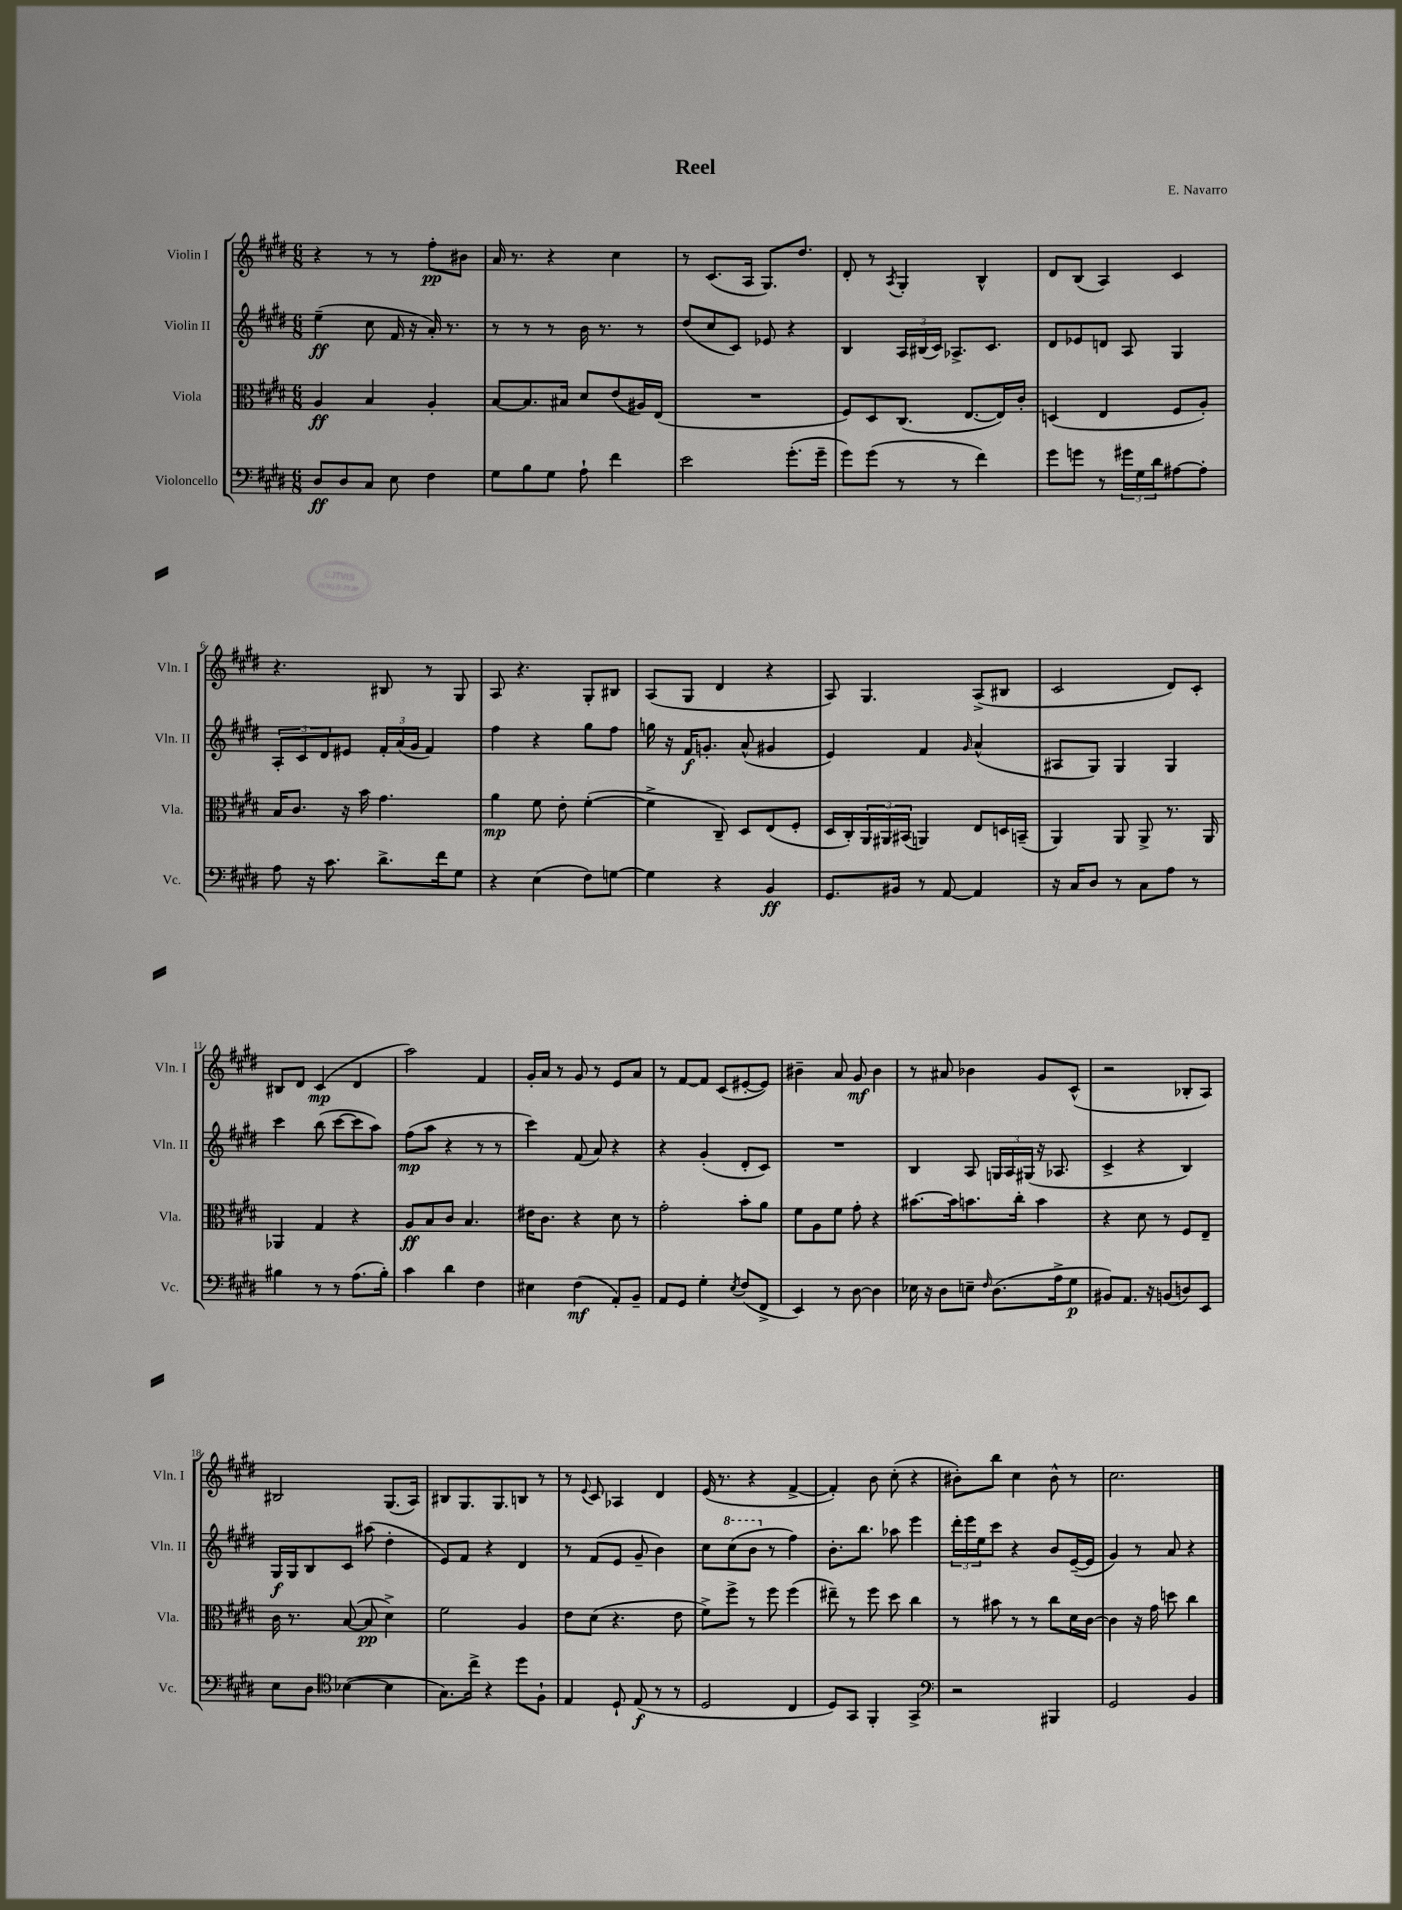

**kern	**dynam	**kern	**dynam	**kern	**dynam	**kern	**dynam
*part4	*part4	*part3	*part3	*part2	*part2	*part1	*part1
*staff4	*staff4	*staff3	*staff3	*staff2	*staff2	*staff1	*staff1
*I"Violoncello	*	*I"Viola	*	*I"Violin II	*	*I"Violin I	*
*I'Vc.	*	*I'Vla.	*	*I'Vln. II	*	*I'Vln. I	*
*clefF4	*	*clefC3	*	*clefG2	*	*clefG2	*
*k[f#c#g#d#]	*	*k[f#c#g#d#]	*	*k[f#c#g#d#]	*	*k[f#c#g#d#]	*
*M6/8	*	*M6/8	*	*M6/8	*	*M6/8	*
=1	=1	=1	=1	=1	=1	=1	=1
8D#/L	ff	4A/	ff	(4ee~\	ff	4r	.
8D#/	.	.	.	.	.	.	.
8C#/J	.	4B/	.	8cc#\	.	8r	.
8E\	.	.	.	16f#/	.	8r	.
.	.	.	.	16r	.	.	.
4F#\	.	4A'/	.	16a'/)	.	8ff#'\L	pp
.	.	.	.	8.r	.	.	.
.	.	.	.	.	.	8b#X\J	.
=2	=2	=2	=2	=2	=2	=2	=2
8G#\L	.	[8B/L	.	8r	.	16a/	.
.	.	.	.	.	.	8.r	.
8B\	.	8.B/]	.	8r	.	.	.
8G#\J	.	.	.	8r	.	4r	.
.	.	16B#X/Jk	.	.	.	.	.
8A`\	.	8d#/L	.	16b\	.	.	.
.	.	.	.	8.r	.	.	.
4f#\	.	(8e/	.	.	.	4cc#\	.
.	.	16A#X/L)	.	8r	.	.	.
.	.	(16E/JJ	.	.	.	.	.
=3	=3	=3	=3	=3	=3	=3	=3
2e\	.	2.r	.	(8dd#/L	.	8r	.
.	.	.	.	8cc#/	.	(8.c#/L	.
.	.	.	.	8c#/J)	.	.	.
.	.	.	.	.	.	16A/Jk	.
.	.	.	.	8e-X/	.	8.G#/L)	.
(8.g#'\L	.	.	.	4r	.	.	.
.	.	.	.	.	.	8.dd#/J	.
16g#~\Jk	.	.	.	.	.	.	.
=4	=4	=4	=4	=4	=4	=4	=4
8g#\L)	.	8F#/L)	.	4B/	.	8d#'/	.
(8g#\J	.	8D#/	.	.	.	8r	.
.	.	.	.	.	.	8qA/	.
8r	.	(8.C#/J	.	24A/LL	.	4G#'/	.
.	.	.	.	(24B#X/	.	.	.
.	.	.	.	24c#/JJ)	.	.	.
8r	.	.	.	8.A-X^/L	.	.	.
.	.	[8.E/L	.	.	.	.	.
4f#\)	.	.	.	.	.	4B^^/	.
.	.	.	.	8.c#/J	.	.	.
.	.	16E/L])	.	.	.	.	.
.	.	16c#'/JJ	.	.	.	.	.
=5	=5	=5	=5	=5	=5	=5	=5
8g#\L	.	(4Dn/	.	8d#/L	.	8d#/L	.
8gn\J	.	.	.	8e-X/	.	(8B/J	.
8r	.	4E/	.	8dn/J	.	4A/)	.
24g#X\LL	.	.	.	8A/	.	.	.
24G#\	.	.	.	.	.	.	.
24d#\J	.	.	.	.	.	.	.
[8A#X\	.	8F#/L	.	4G#/	.	4c#/	.
8A#'\J]	.	8A'/J)	.	.	.	.	.
!!LO:LB:g=z
=6	=6	=6	=6	=6	=6	=6	=6
8A\	.	16B/KL	.	12A'/L	.	4.r	.
.	.	8.c#/J	.	.	.	.	.
.	.	.	.	12c#/	.	.	.
16r	.	.	.	.	.	.	.
.	.	.	.	12d#/	.	.	.
8.c#\	.	.	.	.	.	.	.
.	.	16r	.	8e#X/J	.	.	.
.	.	16b\	.	.	.	.	.
8.d#^\L	.	4.g#\	.	24f#'/LL	.	8B#X/	.
.	.	.	.	(24a/	.	.	.
.	.	.	.	24g#/JJ	.	.	.
.	.	.	.	4f#/)	.	8r	.
16f#\k	.	.	.	.	.	.	.
8G#\J	.	.	.	.	.	8G#/	.
=7	=7	=7	=7	=7	=7	=7	=7
4r	.	4a\	mp	4ff#\	.	8A/	.
.	.	.	.	.	.	4.r	.
(4E\	.	8f#\	.	4r	.	.	.
.	.	8e'\	.	.	.	.	.
8F#\L)	.	([4f#'\	.	8gg#\L	.	8G#'/L	.
[8Gn\J	.	.	.	8ff#\J	.	8B#X/J	.
=8	=8	=8	=8	=8	=8	=8	=8
4G\]	.	4f#^\]	.	16ggn\	.	(8A/L	.
.	.	.	.	16r	.	.	.
.	.	.	.	16f#/KL	f	8G#/J	.
.	.	.	.	8.gn'/J	.	.	.
4r	.	8C#~/)	.	.	.	4d#/	.
.	.	8D#/L	.	(8a^^/	.	.	.
4BB/	ff	(8E/	.	4g#X/	.	4r	.
.	.	8F#'/J	.	.	.	.	.
=9	=9	=9	=9	=9	=9	=9	=9
8.GG#/L	.	16D#/LL	.	4e/)	.	8A/)	.
.	.	16C#'/)	.	.	.	.	.
.	.	24AA/	.	.	.	4.G#/	.
.	.	24AA#X/	.	.	.	.	.
16BB#X/Jk	.	.	.	.	.	.	.
.	.	(24BB#X/JJ	.	.	.	.	.
8r	.	4AAn/)	.	4f#/	.	.	.
[8AA/	.	.	.	.	.	.	.
.	.	.	.	16qqg#/	.	.	.
4AA/]	.	8E/L	.	(4a^^/	.	(8A^/L	.
.	.	16Dn/L	.	.	.	8B#X/J	.
.	.	(16BBn~/JJ	.	.	.	.	.
=10	=10	=10	=10	=10	=10	=10	=10
16r	.	4AA/)	.	8A#X/L	.	2c#/	.
16C#/KL	.	.	.	.	.	.	.
8D#/J	.	.	.	8G#/J)	.	.	.
8r	.	8AA/	.	4G#/	.	.	.
8C#\L	.	8AA^/	.	.	.	.	.
8A\J	.	8.r	.	4G#/	.	8d#/L)	.
8r	.	.	.	.	.	8c#'/J	.
.	.	16AA/	.	.	.	.	.
!!LO:LB:g=z
=11	=11	=11	=11	=11	=11	=11	=11
4B#X\	.	4AA-X/	.	4ccc#\	.	8B#X/L	.
.	.	.	.	.	.	8d#/J	.
8r	.	4G#/	.	(8bb\	.	(4c#/	mp
8r	.	.	.	[8ccc#\L	.	.	.
(8.A\L	.	4r	.	8ccc#\]	.	4d#/	.
.	.	.	.	8aa\J)	.	.	.
16B#'\Jk)	.	.	.	.	.	.	.
=12	=12	=12	=12	=12	=12	=12	=12
4c#\	.	8A/L	ff	(8ff#\L	mp	2aa\)	.
.	.	8B/	.	8aa\J	.	.	.
4d#\	.	8c#/J	.	4r	.	.	.
.	.	4.B/	.	.	.	.	.
4F#\	.	.	.	8r	.	4f#/	.
.	.	.	.	8r	.	.	.
=13	=13	=13	=13	=13	=13	=13	=13
4E#X\	.	16e#X\KL	.	4ccc#\)	.	16g#'/LL	.
.	.	8.c#\J	.	.	.	16a/JJ	.
.	.	.	.	.	.	8r	.
(4F#\	mf	4r	.	(8f#/	.	8g#/	.
.	.	.	.	8a/)	.	8r	.
8AA'/L)	.	8d#\	.	4r	.	8e/L	.
8BB~/J	.	8r	.	.	.	8a/J	.
=14	=14	=14	=14	=14	=14	=14	=14
8AA/L	.	2g#'\	.	4r	.	8r	.
8GG#/J	.	.	.	.	.	[8f#/L	.
4G#'\	.	.	.	(4g#'/	.	8f#/J]	.
.	.	.	.	.	.	(8c#/L	.
8qE/	.	.	.	.	.	.	.
(8F#/L	.	8b'\L	.	8d#'/L	.	[8e#X'/	.
8FF#^/J	.	8a\J	.	8c#/J)	.	8e#/J])	.
=15	=15	=15	=15	=15	=15	=15	=15
4EE/)	.	8f#\L	.	2.r	.	4b#X~\	.
.	.	8A\	.	.	.	.	.
8r	.	8f#\J	.	.	.	8a/	.
[8D#\	.	8g#'\	.	.	.	8g#/	mf
4D#\]	.	4r	.	.	.	4b#\	.
=16	=16	=16	=16	=16	=16	=16	=16
16E-X\	.	[8.b#X\L	.	4B/	.	8r	.
16r	.	.	.	.	.	.	.
8D#\L	.	.	.	.	.	8a#X/	.
.	.	16b#\k]	.	.	.	.	.
8En~\J	.	8.bn\	.	8A/	.	4b-X\	.
16qqF#/	.	.	.	.	.	.	.
(8.D#\L	.	.	.	24Gn/LL	.	.	.
.	.	.	.	24A/	.	.	.
.	.	16cc#'\Jk	.	.	.	.	.
.	.	.	.	(24G#X/JJ	.	.	.
.	.	4b\	.	16r	.	8g#/L	.
16A^\k	.	.	.	8.A-X/	.	.	.
8G#\J	p	.	.	.	.	(8c#^^/J	.
=17	=17	=17	=17	=17	=17	=17	=17
8BB#X/L)	.	4r	.	4c#^/	.	2r	.
8.AA/J	.	.	.	.	.	.	.
.	.	8d#\	.	4r	.	.	.
16r	.	.	.	.	.	.	.
(8BBn/L	.	8r	.	.	.	.	.
8Dn/)	.	8F#/L	.	4B/)	.	8B-X'/L	.
8EE/J	.	8E~/J	.	.	.	8A/J)	.
!!LO:LB:g=z
=18	=18	=18	=18	=18	=18	=18	=18
8E\L	.	16c#\	.	16G#/LL	f	2B#X/	.
.	.	8.r	.	16G#/J	.	.	.
8D#\J	.	.	.	8B/	.	.	.
*clefC4	*	*	*	*	*	*	*
([4B-X\	.	([8B/	.	8c#/J	.	.	.
.	.	8B/]	pp	(8aa#X\	.	.	.
4B-\]	.	4d#^\)	.	4dd#'\	.	(8.G#/L	.
.	.	.	.	.	.	16A/Jk)	.
=19	=19	=19	=19	=19	=19	=19	=19
8.G#\L)	.	2f#\	.	8e/L)	.	8B#X/L	.
.	.	.	.	8f#/J	.	8.G#/	.
16cc#^\Jk	.	.	.	.	.	.	.
4r	.	.	.	4r	.	.	.
.	.	.	.	.	.	8.G#/	.
8dd#\L	.	4A/	.	4d#/	.	8Bn/J	.
8F#`\J	.	.	.	.	.	8r	.
=20	=20	=20	=20	=20	=20	=20	=20
4E/	.	8e\L	.	8r	.	8r	.
.	.	.	.	.	.	8qqe/	.
.	.	(8d#\J	.	(8f#/L	.	8c#/	.
8D#`/	.	4.r	.	8e/J	.	4A-X/	.
(8E/	f	.	.	8g#~/	.	.	.
8r	.	.	.	4b\)	.	4d#/	.
8r	.	8e\	.	.	.	.	.
=21	=21	=21	=21	=21	=21	=21	=21
2D#/	.	8f#^\L)	.	8cc#\L	.	(16e/	.
.	.	.	.	.	.	8.r	.
*	*	*	*	*8va	*	*	*
.	.	8ff#^\J	.	(8ccc#\	.	.	.
.	.	8r	.	8bb\J	.	4r	.
*	*	*	*	*X8va	*	*	*
.	.	8ff#\	.	8r	.	.	.
4C#/	.	(4ff#\	.	4ff#\)	.	[4f#^/	.
=22	=22	=22	=22	=22	=22	=22	=22
8D#/L)	.	8ee#X~\)	.	8.b'\L	.	4f#'/])	.
8GG#/J	.	8r	.	.	.	.	.
.	.	.	.	8.bb\J	.	.	.
4FF#'/	.	8ff#\	.	.	.	8b\	.
.	.	8dd#\	.	8aa-X\	.	(8cc#'\	.
4GG#^/	.	4cc#\	.	4eee\	.	4r	.
=23	=23	=23	=23	=23	=23	=23	=23
*clefF4	*	*	*	*	*	*	*
2r	.	8r	.	24ddd#'\LL	.	8b#X'\L)	.
.	.	.	.	24eee\	.	.	.
.	.	.	.	24ee\J	.	.	.
.	.	8b#X\	.	8ccc#\J	.	8bb\J	.
.	.	8r	.	4r	.	4cc#\	.
.	.	8r	.	.	.	.	.
4BBB#X/	.	8cc#\L	.	8b/L	.	8b#^^\	.
.	.	16d#\L	.	([16e~/L	.	8r	.
.	.	[16c#\JJ	.	16e/JJ]	.	.	.
=24	=24	=24	=24	=24	=24	=24	=24
2GG#/	.	4c#\]	.	4g#/)	.	2.cc#\	.
.	.	16r	.	8r	.	.	.
.	.	16g#\	.	.	.	.	.
.	.	8ddn\	.	8a/	.	.	.
4BB/	.	4cc#\	.	4r	.	.	.
==	==	==	==	==	==	==	==
*-	*-	*-	*-	*-	*-	*-	*-
